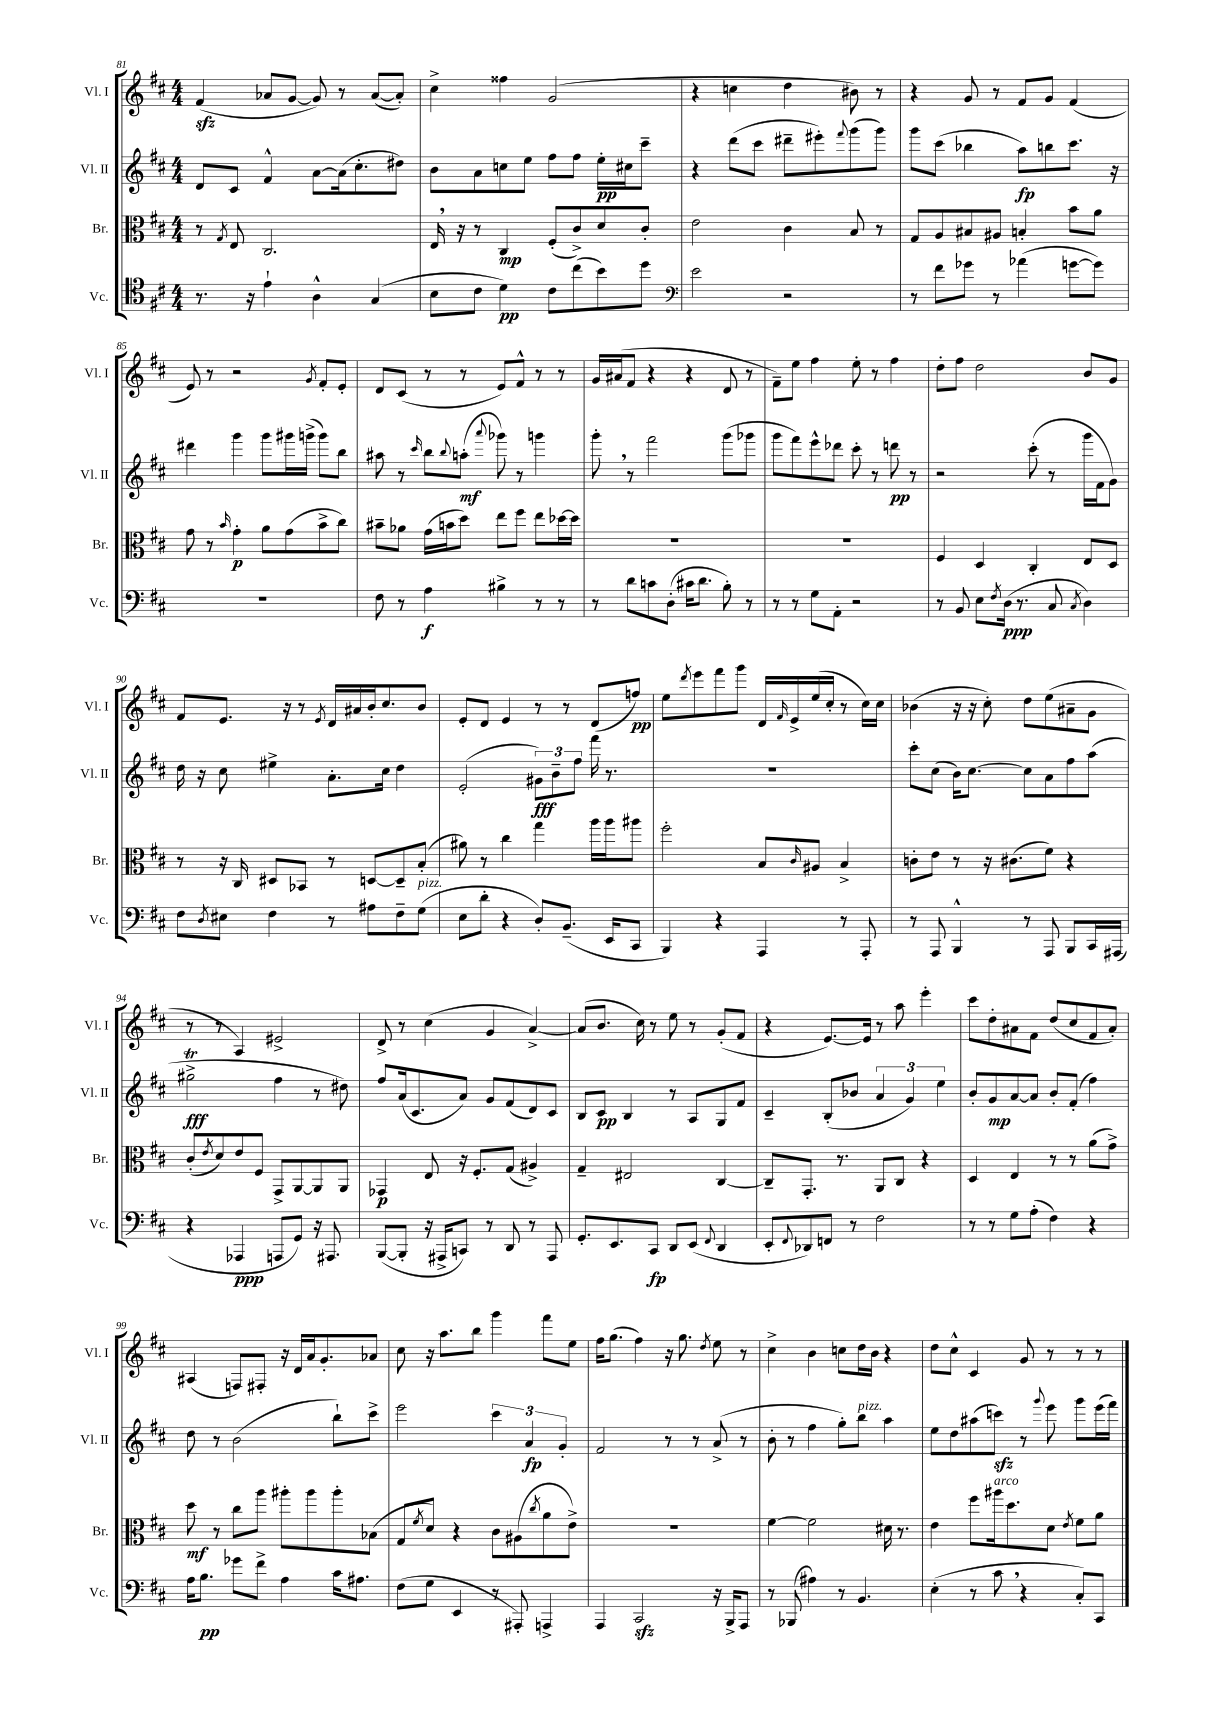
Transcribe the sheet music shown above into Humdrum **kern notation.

**kern	**dynam	**kern	**dynam	**kern	**dynam	**kern	**dynam
*part4	*part4	*part3	*part3	*part2	*part2	*part1	*part1
*staff4	*staff4	*staff3	*staff3	*staff2	*staff2	*staff1	*staff1
*I"Vc.	*	*I"Br.	*	*I"Vl. II	*	*I"Vl. I	*
*I'Vc.	*	*I'Br.	*	*I'Vl. II	*	*I'Vl. I	*
*clefC4	*	*clefC3	*	*clefG2	*	*clefG2	*
*k[f#c#]	*	*k[f#c#]	*	*k[f#c#]	*	*k[f#c#]	*
*M4/4	*	*M4/4	*	*M4/4	*	*M4/4	*
=81	=81	=81	=81	=81	=81	=81	=81
8.r	.	8r	.	8d/L	.	(4f#zz/	.
.	.	8qG/	.	.	.	.	.
.	.	8E/	.	8c#/J	.	.	.
16r	.	.	.	.	.	.	.
4e`\	.	2.C#/	.	4f#^^/	.	8a-X/L	.
.	.	.	.	.	.	[8g/J	.
4A^^\	.	.	.	[8a\L	.	8g/])	.
.	.	.	.	(16a\k]	.	8r	.
.	.	.	.	8.cc#'\	.	.	.
(4G/	.	.	.	.	.	([8a-/L	.
.	.	.	.	8dd#X\J)	.	8a-'/J])	.
=82	=82	=82	=82	=82	=82	=82	=82
8B\L	.	16E,/	.	8b\L	.	4cc#^\	.
.	.	16r	.	.	.	.	.
8c#\J	.	8r	.	8a\	.	.	.
4d\)	pp	4C#/	mp	8ccn\	.	4ff##X\	.
.	.	.	.	8ee\J	.	.	.
8c#\L	.	(8F#'/L	.	8ff#\L	.	(2g/	.
(8cc#\	.	8c#^/)	.	8ff#\J	.	.	.
8b\)	.	8d/	.	16ee'\LL	pp	.	.
.	.	.	.	16cc#X\J	.	.	.
8dd\J	.	8c#'/J	.	8ccc#~\J	.	.	.
=83	=83	=83	=83	=83	=83	=83	=83
*clefF4	*	*	*	*	*	*	*
2e\	.	2e\	.	4r	.	4r	.
.	.	.	.	(8ddd\L	.	4ccn\	.
.	.	.	.	8ccc#\J	.	.	.
2r	.	4c#\	.	8ddd#X~\L	.	4dd\	.
.	.	.	.	8eee#X'\)	.	.	.
.	.	.	.	8qqfff#/	.	.	.
.	.	8B/	.	(8ggg\	.	8b#X\)	.
.	.	8r	.	8ggg\J)	.	8r	.
=84	=84	=84	=84	=84	=84	=84	=84
8r	.	8G/L	.	8ggg\L	.	4r	.
8f#\L	.	8A/	.	(8ccc#\J	.	.	.
8g-X\J	.	8B#X/	.	4bb-X\	.	8g/	.
8r	.	8A#X/J	.	.	.	8r	.
(4a-X\	.	4Bn'/	.	8aa\L)	fp	8f#/L	.
.	.	.	.	8bbn\	.	8g/J	.
[8gn\L	.	8b\L	.	8.ccc#\J	.	(4f#/	.
8g\J])	.	8a\J	.	.	.	.	.
.	.	.	.	16r	.	.	.
!!LO:LB:g=z
=85	=85	=85	=85	=85	=85	=85	=85
1r	.	8g\	.	4ddd#X\	.	8e/)	.
.	.	8r	.	.	.	8r	.
.	.	16qqb/	.	.	.	.	.
.	.	4g'\	p	4ggg\	.	2r	.
.	.	8a\L	.	8ggg\L	.	.	.
.	.	(8g\	.	16ggg#X\L	.	.	.
.	.	.	.	(16gggn^\JJ	.	.	.
.	.	.	.	.	.	8qg/	.
.	.	8b^\	.	8ggg\L)	.	8f#'/L	.
.	.	8cc#\J)	.	8bb\J	.	8e'/J	.
=86	=86	=86	=86	=86	=86	=86	=86
8F#\	.	8b#X~\L	.	8aa#X\	.	8d/L	.
8r	.	8a-X\J	.	8r	.	(8c#/J	.
.	.	.	.	16qqccc#/	.	.	.
4A\	f	(16g\LL	.	8bb\L	.	8r	.
.	.	16bn\J	.	.	.	.	.
.	.	.	.	8qqbb/	.	.	.
.	.	8dd\J)	.	(8aan'\J	mf	8r	.
.	.	.	.	8qqaaa/	.	.	.
4B#X^\	.	8ee\L	.	8ggg-X\)	.	8e/L)	.
.	.	8ff#\J	.	8r	.	8f#^^/J	.
8r	.	8ee\L	.	4gggn\	.	8r	.
8r	.	[16dd-X\L	.	.	.	8r	.
.	.	16dd-\JJ]	.	.	.	.	.
=87	=87	=87	=87	=87	=87	=87	=87
8r	.	1r	.	8ggg',\	.	16g/LL	.
.	.	.	.	.	.	(16a#X/J	.
8d\L	.	.	.	8r	.	8f#/J	.
8cn\	.	.	.	2fff#\	.	4r	.
(8D'\J	.	.	.	.	.	.	.
16c#X\KL	.	.	.	.	.	4r	.
8.d\J	.	.	.	.	.	.	.
8B'\)	.	.	.	(8ggg\L	.	8d/	.
8r	.	.	.	8ggg-X\J	.	8r	.
=88	=88	=88	=88	=88	=88	=88	=88
8r	.	1r	.	8ggg\L	.	8f#~\L)	.
8r	.	.	.	8fff#\)	.	8ee\J	.
8G\L	.	.	.	8eee^^\	.	4ff#\	.
8AA'\J	.	.	.	8ddd-X\J	.	.	.
2r	.	.	.	8ccc#'\	.	8ee'\	.
.	.	.	.	8r	.	8r	.
.	.	.	.	8dddn\	pp	4ff#\	.
.	.	.	.	8r	.	.	.
=89	=89	=89	=89	=89	=89	=89	=89
8r	.	4F#/	.	2r	.	8dd'\L	.
8BB/	.	.	.	.	.	8ff#\J	.
8E\L	.	4D/	.	.	.	2dd\	.
8qF#/	.	.	.	.	.	.	.
(16D\Jk	ppp	.	.	.	.	.	.
8.r	.	.	.	.	.	.	.
.	.	4C#'/	.	(8ccc#'\	.	.	.
8C#/	.	.	.	8r	.	.	.
8qC#/	.	.	.	.	.	.	.
4D\)	.	8E/L	.	16ggg\LL	.	8b/L	.
.	.	.	.	16f#\J	.	.	.
.	.	8D/J	.	8g\J)	.	8g/J	.
!!LO:LB:g=z
=90	=90	=90	=90	=90	=90	=90	=90
8F#\L	.	8r	.	16dd\	.	8f#/L	.
.	.	.	.	16r	.	.	.
8qD/	.	.	.	.	.	.	.
8E#X\J	.	16r	.	8cc#\	.	8.e/J	.
.	.	16C#/	.	.	.	.	.
4F#\	.	8D#X/L	.	4ee#X^\	.	.	.
.	.	.	.	.	.	16r	.
.	.	8BB-X/J	.	.	.	8r	.
.	.	.	.	.	.	8qe/	.
8r	.	8r	.	8.a'\L	.	16d/LL	.
.	.	.	.	.	.	16a#X/	.
8A#X\L	.	[8Dn/L	.	.	.	16b'/J	.
.	.	.	.	16cc#\Jk	.	8.cc#/	.
8F#~\	.	8D~/]	.	4dd\	.	.	.
!LO:TX:a:i:t=pizz.	!	!	!	!	!	!	!
(8G\J	.	(8B'/J	.	.	.	8b/J	.
=91	=91	=91	=91	=91	=91	=91	=91
8E\L	.	8a#X\)	.	(2e'/	.	8e'/L	.
8d'\J	.	8r	.	.	.	8d/J	.
4r	.	4cc#\	.	.	.	4e/	.
8D'/L)	.	4gg\	.	12g#X\L)	fff	8r	.
.	.	.	.	12b~\	.	.	.
(8.BB~/J	.	.	.	.	.	8r	.
.	.	.	.	12ff#\J	.	.	.
.	.	16aa\LL	.	16fff#\	.	(8d/L	.
16EE/KL	.	16aa\J	.	8.r	.	.	.
8CC#/J	.	8aa#X\J	.	.	.	8ffn/J)	pp
=92	=92	=92	=92	=92	=92	=92	=92
4BBB/)	.	2ff#'\	.	1r	.	8ee\L	.
.	.	.	.	.	.	8qddd/	.
.	.	.	.	.	.	8eee\	.
4r	.	.	.	.	.	8fff#\	.
.	.	.	.	.	.	8ggg\J	.
4AAA/	.	8B/L	.	.	.	16d/LL	.
.	.	.	.	.	.	16qqf#/	.
.	.	.	.	.	.	16e^/	.
.	.	16qqc#/	.	.	.	.	.
.	.	8A#X/J	.	.	.	(16ee/	.
.	.	.	.	.	.	16cc#'/JJ	.
8r	.	4B^/	.	.	.	8r	.
8AAA'/	.	.	.	.	.	16cc#\LL)	.
.	.	.	.	.	.	16cc#\JJ	.
=93	=93	=93	=93	=93	=93	=93	=93
8r	.	8cn'\L	.	8ccc#'\L	.	(4b-X\	.
8AAA/	.	8e\J	.	(8cc#\J	.	.	.
4BBB^^/	.	8r	.	16b\KL)	.	16r	.
.	.	.	.	[8.cc#\J	.	16r	.
.	.	16r	.	.	.	8cc#'\)	.
.	.	(8.c#X\L	.	.	.	.	.
8r	.	.	.	8cc#\L]	.	8dd\L	.
8AAA/	.	8f#\J)	.	8a\	.	(8ee\	.
8BBB/L	.	4r	.	8ff#\	.	8a#X~\	.
16CC#/L	.	.	.	(8aa\J	.	8g\J	.
(16AAA#X/JJ	.	.	.	.	.	.	.
!!LO:LB:g=z
=94	=94	=94	=94	=94	=94	=94	=94
4r	.	(8c#'/L	.	2gg#Xt^\	fff	8r	.
.	.	8qe/	.	.	.	.	.
.	.	8d/)	.	.	.	8r	.
4AAA-X/	ppp	8e/	.	.	.	4A/)	.
.	.	8F#/J	.	.	.	.	.
8AAAn/L	.	8GG^/L	.	4ff#\	.	2e#X^/	.
8GG/J)	.	[8AA/	.	.	.	.	.
16r	.	8AA/]	.	8r	.	.	.
8.AAA#X/	.	.	.	.	.	.	.
.	.	8AA/J	.	8dd#X\)	.	.	.
=95	=95	=95	=95	=95	=95	=95	=95
([8BBB/L	.	4GG-X/	p	8ff#/L	.	8d^/	.
8BBB'/J]	.	.	.	(16a/k	.	8r	.
.	.	.	.	8.c#/	.	.	.
16r	.	8E/	.	.	.	(4cc#\	.
16AAA#X^/KL	.	.	.	.	.	.	.
8CCn/J)	.	16r	.	8a/J)	.	.	.
.	.	8.F#'/L	.	.	.	.	.
8r	.	.	.	8g/L	.	4g/	.
8DD/	.	(8G/J	.	(8f#/	.	.	.
8r	.	4A#X^/)	.	8d/)	.	[4a^/)	.
8AAA#/	.	.	.	8c#/J	.	.	.
=96	=96	=96	=96	=96	=96	=96	=96
8.GG'/L	.	4G~/	.	8B/L	.	(8a/L]	.
.	.	.	.	8c#/J	pp	8.b/J	.
8.EE/	.	.	.	.	.	.	.
.	.	2E#X/	.	4B/	.	.	.
.	.	.	.	.	.	16cc#\)	.
8CC#/J	fp	.	.	.	.	8r	.
8DD/L	.	.	.	8r	.	8ee\	.
(8EE/J	.	.	.	8A/L	.	8r	.
8qqFF#/	.	.	.	.	.	.	.
4DD/	.	[4C#/	.	8G/	.	(8g'/L	.
.	.	.	.	8f#/J	.	8f#/J	.
=97	=97	=97	=97	=97	=97	=97	=97
8EE'/L	.	8C#~/L]	.	4c#~/	.	4r	.
8qqFF#/	.	.	.	.	.	.	.
8DD-X/)	.	8.GG'/J	.	.	.	.	.
8FFn/J	.	.	.	(8B'/L	.	[8.e/L)	.
.	.	8.r	.	.	.	.	.
8r	.	.	.	8b-X/J	.	.	.
.	.	.	.	.	.	16e/Jk]	.
2F#\	.	8AA/L	.	6a/	.	8r	.
.	.	8C#/J	.	.	.	8aa\	.
.	.	.	.	6g/)	.	.	.
.	.	4r	.	.	.	4eee'\	.
.	.	.	.	6ee\	.	.	.
=98	=98	=98	=98	=98	=98	=98	=98
8r	.	4D/	.	8b'/L	.	8ccc#\L	.
8r	.	.	.	8g/	mp	8dd'\	.
8G\L	.	4E/	.	[8a/	.	8a#X\	.
(8A'\J	.	.	.	8a/J]	.	8f#\J	.
4F#\)	.	8r	.	8b'/L	.	(8dd/L	.
.	.	8r	.	(8f#'/J	.	8cc#/	.
4r	.	(8a\L	.	4ff#\)	.	8f#/	.
.	.	8g^\J)	.	.	.	8a#'/J)	.
!!LO:LB:g=z
=99	=99	=99	=99	=99	=99	=99	=99
16A\KL	.	8dd\	mf	8dd\	.	(4A#X/	.
8.B\J	pp	.	.	.	.	.	.
.	.	8r	.	8r	.	.	.
8g-X\L	.	8cc#\L	.	(2b\	.	8Fn/L)	.
8f#^\J	.	8aa\J	.	.	.	8F#X'/J	.
4A\	.	8aa#X'\L	.	.	.	16r	.
.	.	.	.	.	.	16d/LL	.
.	.	8aa#\	.	.	.	16a/J	.
.	.	.	.	.	.	8.g'/	.
16c#\KL	.	8aa#'\	.	8bb`\L)	.	.	.
8.A#X\J	.	.	.	.	.	.	.
.	.	(8B-X\J	.	8ccc#^\J	.	8a-X/J	.
=100	=100	=100	=100	=100	=100	=100	=100
(8F#\L	.	8G/L	.	2eee\	.	8cc#\	.
.	.	8qf#/	.	.	.	.	.
8G\J	.	8d/J)	.	.	.	16r	.
.	.	.	.	.	.	8.aa\L	.
4EE/	.	4r	.	.	.	.	.
.	.	.	.	.	.	8bb\J	.
8r	.	8c#\L	.	6ccc#\	.	4ggg\	.
8AAA#X'/)	.	(8A#X\	.	.	.	.	.
.	.	.	.	6a/	fp	.	.
.	.	8qcc#/	.	.	.	.	.
4AAAn^/	.	8a\	.	.	.	8fff#\L	.
.	.	.	.	6g'/	.	.	.
.	.	8e^\J)	.	.	.	8ee\J	.
=101	=101	=101	=101	=101	=101	=101	=101
4AAA/	.	1r	.	2f#/	.	16ff#\KL	.
.	.	.	.	.	.	(8.gg\J	.
2CC#zz/	.	.	.	.	.	4ff#\)	.
.	.	.	.	8r	.	16r	.
.	.	.	.	.	.	8.gg\	.
.	.	.	.	8r	.	.	.
.	.	.	.	.	.	8qdd/	.
16r	.	.	.	(8a^/	.	8ee\	.
16BBB^/KL	.	.	.	.	.	.	.
8AAA/J	.	.	.	8r	.	8r	.
=102	=102	=102	=102	=102	=102	=102	=102
8r	.	[4f#\	.	8b'\	.	4cc#^\	.
(8BBB-X/	.	.	.	8r	.	.	.
4A#X\)	.	2f#\]	.	4ff#\	.	4b\	.
8r	.	.	.	8gg'\L)	.	8ccn\L	.
!	!	!	!	!LO:TX:a:i:t=pizz.	!	!	!
4.BB/	.	.	.	8bb\J	.	16dd\L	.
.	.	.	.	.	.	16b\JJ	.
.	.	16d#X\	.	4aa\	.	4r	.
.	.	8.r	.	.	.	.	.
=103	=103	=103	=103	=103	=103	=103	=103
(4E'\	.	4e\	.	8ee\L	.	8dd\L	.
.	.	.	.	8dd\	.	8cc#^^\J	.
8r	.	8ff#\L	.	(8aa#X\	.	4c#/	.
!	!	!LO:TX:a:i:t=arco	!	!	!	!	!
8c#,\	.	16aa#X\k	.	8cccnzz\J)	.	.	.
.	.	8.dd\	.	.	.	.	.
4r	.	.	.	8r	.	8g/	.
.	.	.	.	8qqggg/	.	.	.
.	.	8d\J	.	8eee\	.	8r	.
.	.	8qe/	.	.	.	.	.
8C#'/L)	.	8f#\L	.	8ggg\L	.	8r	.
8CC#/J	.	8a\J	.	(16eee\L	.	8r	.
.	.	.	.	16fff#\JJ)	.	.	.
==	==	==	==	==	==	==	==
*-	*-	*-	*-	*-	*-	*-	*-
